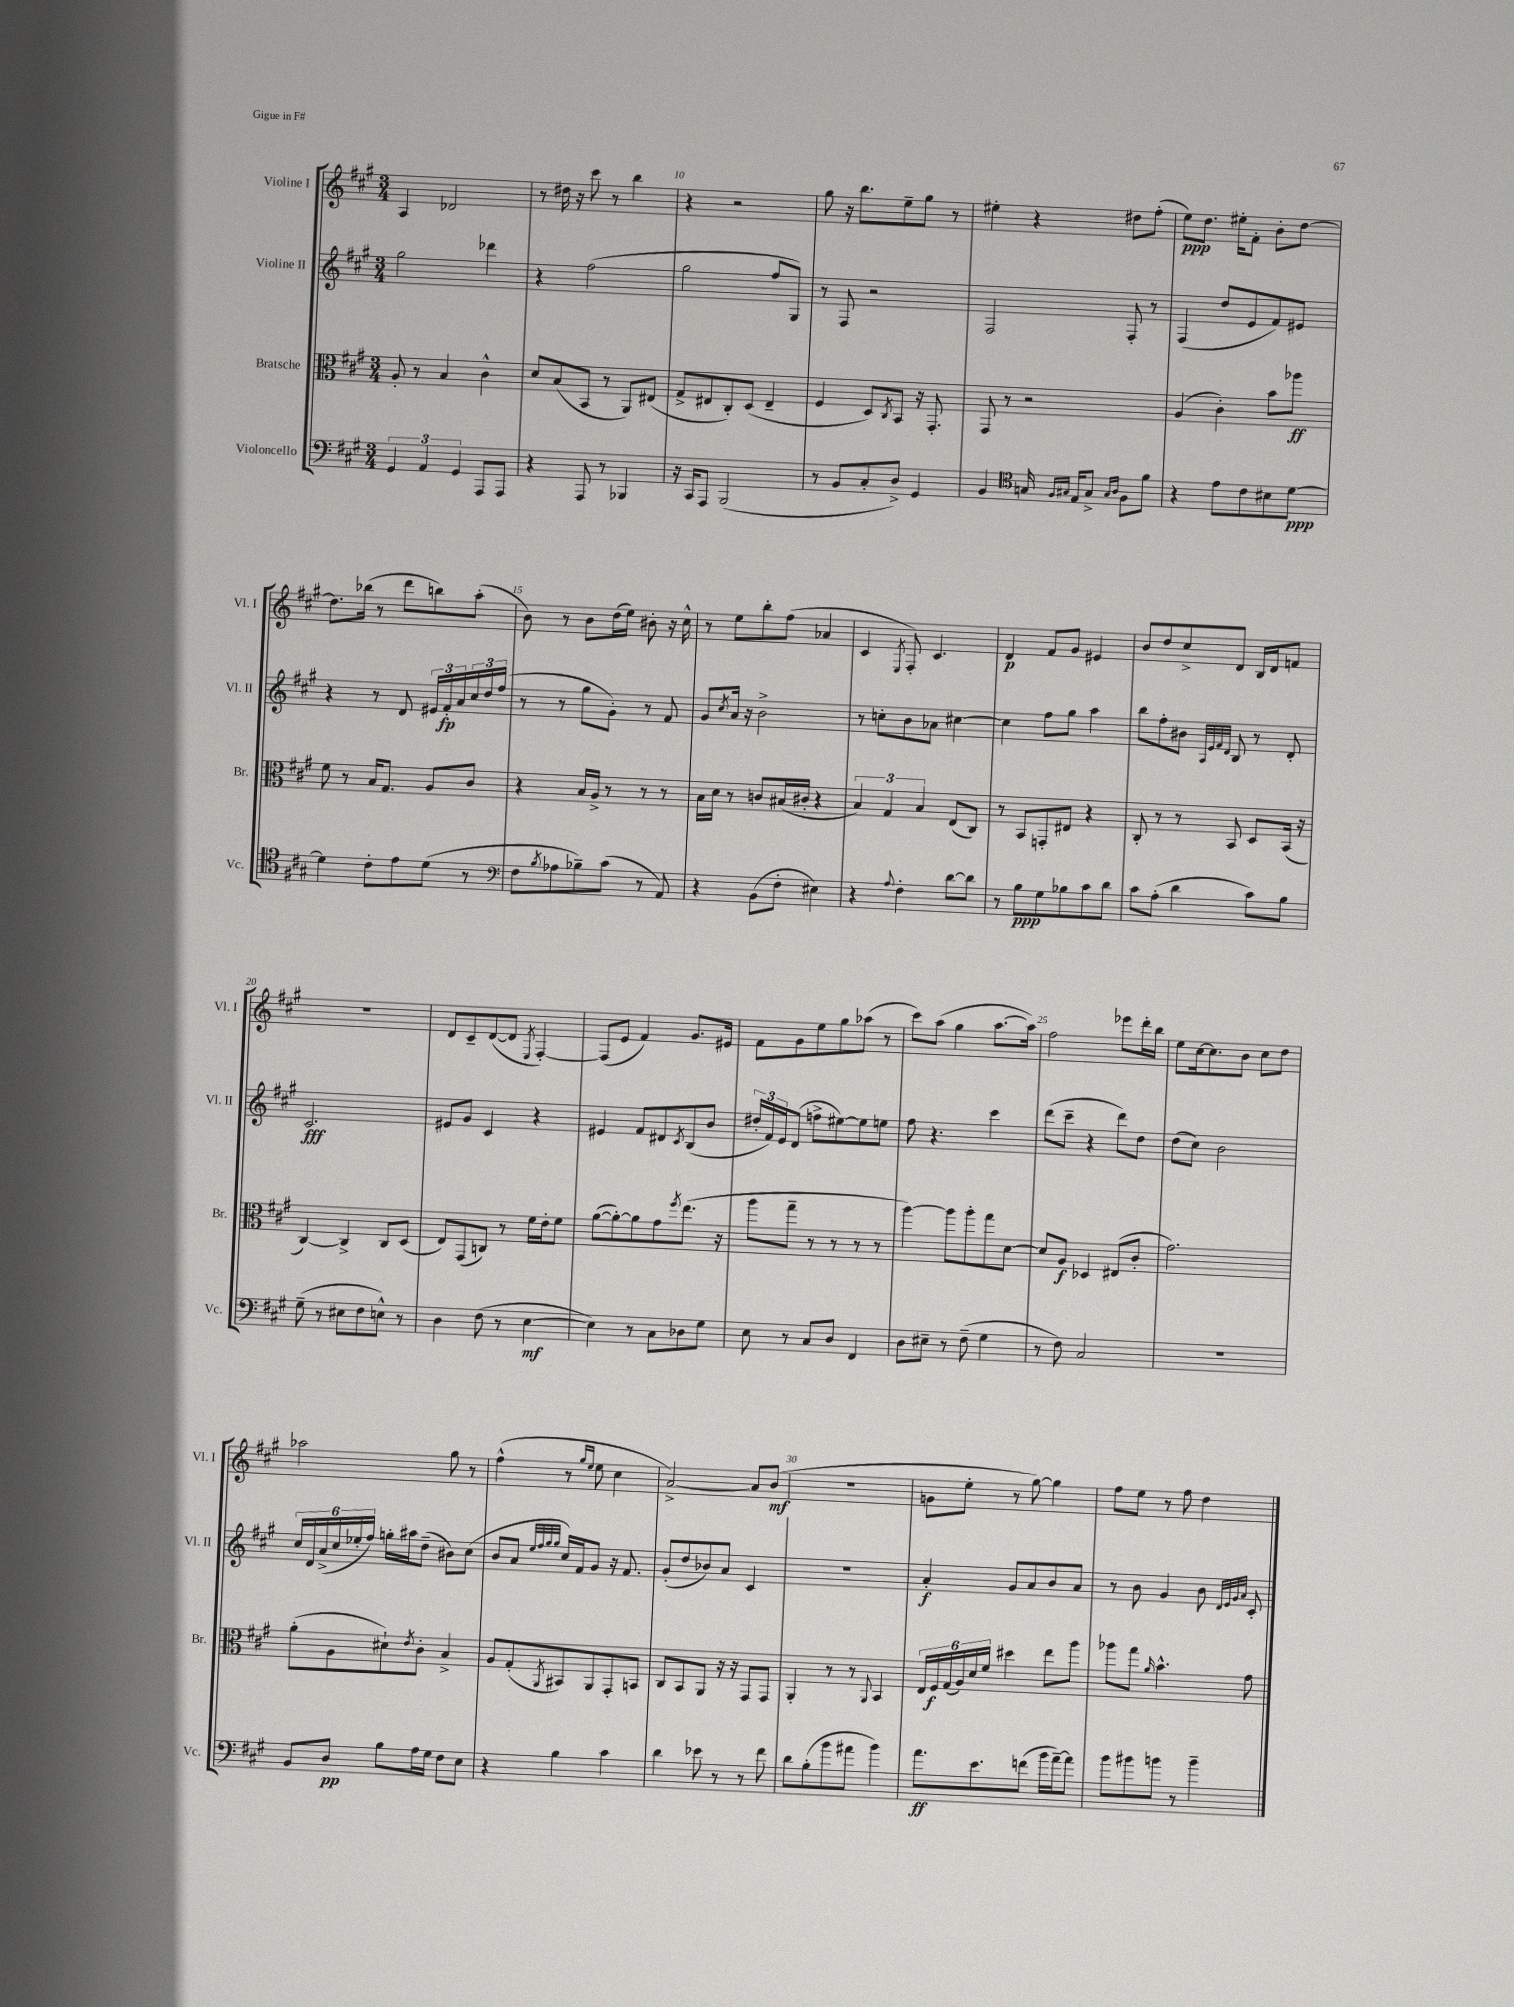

**kern	**dynam	**kern	**dynam	**kern	**dynam	**kern	**dynam
*part4	*part4	*part3	*part3	*part2	*part2	*part1	*part1
*staff4	*staff4	*staff3	*staff3	*staff2	*staff2	*staff1	*staff1
*I"Violoncello	*	*I"Bratsche	*	*I"Violine II	*	*I"Violine I	*
*I'Vc.	*	*I'Br.	*	*I'Vl. II	*	*I'Vl. I	*
*clefF4	*	*clefC3	*	*clefG2	*	*clefG2	*
*k[f#c#g#]	*	*k[f#c#g#]	*	*k[f#c#g#]	*	*k[f#c#g#]	*
*M3/4	*	*M3/4	*	*M3/4	*	*M3/4	*
=8	=8	=8	=8	=8	=8	=8	=8
6GG#/	.	8A'/	.	2gg#\	.	4A/	.
.	.	8r	.	.	.	.	.
6AA/	.	.	.	.	.	.	.
.	.	4B/	.	.	.	2d-X/	.
6GG#/	.	.	.	.	.	.	.
8AAA/L	.	4c#^^\	.	4ddd-X\	.	.	.
8AAA/J	.	.	.	.	.	.	.
=9	=9	=9	=9	=9	=9	=9	=9
4r	.	8d/L	.	4r	.	8r	.
.	.	(8B/	.	.	.	16dd#X\	.
.	.	.	.	.	.	16r	.
8AAA/	.	8BB/J	.	(2ff#\	.	8ccc#\	.
8r	.	8r	.	.	.	8r	.
4BBB-X/	.	8AA/L)	.	.	.	4bb\	.
.	.	(8E#X/J	.	.	.	.	.
=10	=10	=10	=10	=10	=10	=10	=10
16r	.	8G#^/L	.	2gg#\	.	4r	.
16CC#/KL	.	.	.	.	.	.	.
8AAA/J	.	8E#X/	.	.	.	.	.
(2BBB/	.	8C#'/)	.	.	.	2r	.
.	.	(8D/J	.	.	.	.	.
.	.	4E#~/	.	8ff#/L	.	.	.
.	.	.	.	8G#/J)	.	.	.
=11	=11	=11	=11	=11	=11	=11	=11
8r	.	4F#/	.	8r	.	8gg#\	.
8BB/L	.	.	.	8F#/	.	16r	.
.	.	.	.	.	.	8.bb\L	.
8C#'/	.	8D/L)	.	2r	.	.	.
.	.	8qC#/	.	.	.	.	.
8D^/J)	.	8BB/J	.	.	.	8ee~\	.
4GG#/	.	16r	.	.	.	8gg#\J	.
.	.	8.GG#'/	.	.	.	.	.
.	.	.	.	.	.	8r	.
=12	=12	=12	=12	=12	=12	=12	=12
4BB/	.	8GG#/	.	2F#/	.	4ee#X'\	.
.	.	8r	.	.	.	.	.
*clefC4	*	*	*	*	*	*	*
16Gn/	.	2r	.	.	.	4r	.
16qqF#/LL	.	.	.	.	.	.	.
16qqG#X/JJ	.	.	.	.	.	.	.
16E/KL	.	.	.	.	.	.	.
8G#^/J	.	.	.	.	.	.	.
16qqG#/LL	.	.	.	.	.	.	.
16qqA/JJ	.	.	.	.	.	.	.
8F#\L	.	.	.	8F#'/	.	8dd#X\L	.
8f#\J	.	.	.	8r	.	(8ff#'\J	.
=13	=13	=13	=13	=13	=13	=13	=13
4r	.	(4A/	.	(4F#/	.	8ee\L)	ppp
.	.	.	.	.	.	8.dd\J	.
8e\L	.	4c#'\)	.	8dd/L	.	.	.
.	.	.	.	.	.	16ee#X'\KL	.
8c#\	.	.	.	8e/	.	8f#'\J	.
8B#X\	.	8b\L	.	8f#/)	.	8b'\L	.
[8d\J	ppp	8aa-X\J	ff	8e#X/J	.	[8dd\J	.
!!LO:LB:g=z
=14	=14	=14	=14	=14	=14	=14	=14
4d\]	.	8f#\	.	4r	.	8.dd\L]	.
.	.	8r	.	.	.	.	.
.	.	.	.	.	.	(16bb-X\Jk	.
8c#'\L	.	16B/KL	.	8r	.	8r	.
.	.	8.G#/J	.	.	.	.	.
8e\	.	.	.	8d/	.	8ddd\L	.
(8d\J	.	8A/L	.	24e#X/LL	.	8bbn\)	.
.	.	.	.	24f#'/	fp	.	.
.	.	.	.	24a/	.	.	.
8r	.	8c#/J	.	24cc#/	.	(8aa'\J	.
.	.	.	.	24dd/	.	.	.
.	.	.	.	(24ff#/JJ	.	.	.
=15	=15	=15	=15	=15	=15	=15	=15
*clefF4	*	*	*	*	*	*	*
8F#\L	.	4r	.	8r	.	8b\)	.
8qB/	.	.	.	.	.	.	.
8A-X\	.	.	.	8r	.	8r	.
8B-X~\)	.	16B/LL	.	8gg#\L	.	8b\L	.
.	.	16A^/JJ	.	.	.	.	.
(8c#\J	.	8r	.	8g#'\J)	.	(16dd\L	.
.	.	.	.	.	.	16ee\JJ)	.
8r	.	8r	.	8r	.	8b#X'\	.
8AA/)	.	8r	.	8f#/	.	16r	.
.	.	.	.	.	.	16cc#^^\	.
=16	=16	=16	=16	=16	=16	=16	=16
4r	.	16B\LL	.	8g#/L	.	8r	.
.	.	16d\JJ	.	.	.	.	.
.	.	.	.	8qcc#/	.	.	.
.	.	8r	.	16a/Jk	.	8ee\L	.
.	.	.	.	16r	.	.	.
(8BB\L	.	8cn/L	.	2b^\	.	8bb'\	.
8F#'\J	.	(16B#X/L	.	.	.	(8ff#\J	.
.	.	16c#X'/JJ	.	.	.	.	.
4E#X\)	.	4r	.	.	.	4a-X/	.
=17	=17	=17	=17	=17	=17	=17	=17
4r	.	6B/)	.	8r	.	4c#/	.
.	.	.	.	8ccn'\L	.	.	.
.	.	6G#/	.	.	.	.	.
8qqA/	.	.	.	.	.	8qE/	.
4F#'\	.	.	.	8b\	.	8F#'/)	.
.	.	6B/	.	.	.	.	.
.	.	.	.	8a-X\J	.	4.c#/	.
[8d\L	.	(8E/L	.	[4cc#X\	.	.	.
8d\J]	.	8C#/J)	.	.	.	.	.
=18	=18	=18	=18	=18	=18	=18	=18
8r	.	8r	.	4cc#\]	.	4d/	p
8B\L	ppp	8BB/L	.	.	.	.	.
8G#\	.	8GGn'/	.	8ff#\L	.	8f#/L	.
8B-X\	.	8E#X/J	.	8gg#\J	.	8g#/J	.
8c#\	.	4r	.	4aa\	.	4e#X/	.
8d\J	.	.	.	.	.	.	.
=19	=19	=19	=19	=19	=19	=19	=19
8c#\L	.	8C#'/	.	8bb\L	.	8b/L	.
(8A'\J	.	8r	.	8ff#'\	.	8dd/	.
4d\	.	8r	.	8b#X\J	.	8cc#^/	.
.	.	.	.	32qqA/LLL	.	.	.
.	.	.	.	32qqe/	.	.	.
.	.	.	.	32qqf#/	.	.	.
.	.	.	.	32qqd/JJJ	.	.	.
.	.	8BB/	.	8B/	.	8d/J	.
8c#\L)	.	8D/L	.	8r	.	16B/LL	.
.	.	.	.	.	.	16d/J	.
8B\J	.	(16BB/Jk	.	8d'/	.	8fn/J	.
.	.	16r	.	.	.	.	.
!!LO:LB:g=z
=20	=20	=20	=20	=20	=20	=20	=20
(8G#~\	.	[4C#/)	.	2.c#/	fff	2.r	.
8r	.	.	.	.	.	.	.
8E#X\L	.	4C#^/]	.	.	.	.	.
8F#\	.	.	.	.	.	.	.
8En^^\J)	.	8C#/L	.	.	.	.	.
8r	.	(8D/J	.	.	.	.	.
=21	=21	=21	=21	=21	=21	=21	=21
4D\	.	8E/L)	.	8e#X/L	.	8d/L	.
.	.	(8GG#/	.	8g#/J	.	8c#~/	.
(8F#\	.	8Cn/J)	.	4c#/	.	([8d/	.
8r	.	8r	.	.	.	8d/J]	.
.	.	.	.	.	.	8qE/	.
[4E\	mf	16f#\LL	.	4r	.	[4F#'/)	.
.	.	16e'\J	.	.	.	.	.
.	.	8f#\J	.	.	.	.	.
=22	=22	=22	=22	=22	=22	=22	=22
4E\])	.	([8a\L	.	4e#X/	.	(8F#/L]	.
.	.	8a'\_)	.	.	.	8e/J	.
8r	.	8a\]	.	8f#/L	.	4f#/)	.
8C#\L	.	8g#\	.	8d#X/	.	.	.
.	.	8qff#/	.	8qc#/	.	.	.
8D-X\	.	(8.ee\J	.	(8B/	.	8.g#/L	.
8G#\J	.	.	.	8b/J	.	.	.
.	.	16r	.	.	.	16e#X/Jk	.
=23	=23	=23	=23	=23	=23	=23	=23
8E\	.	8aa\L	.	24dd#X'/LL	.	8f#\L	.
.	.	.	.	24f#/)	.	.	.
.	.	.	.	24e/J	.	.	.
8r	.	8gg#~\J	.	(8d/J	.	8g#\	.
8C#/L	.	8r	.	8ffn^\L	.	8ee\	.
8D/J	.	8r	.	[8ee#X\)	.	8gg#\	.
4FF#/	.	8r	.	8ee#\]	.	(8aa-X\J	.
.	.	8r	.	8een\J	.	8r	.
=24	=24	=24	=24	=24	=24	=24	=24
8D\L	.	[4aa\)	.	8ff#\	.	8ccc#\L)	.
8E#X~\J	.	.	.	4.r	.	(8aa\J	.
8r	.	8aa\L]	.	.	.	4gg#\	.
(8F#~\	.	8aa'\	.	.	.	.	.
4G#\	.	8gg#\	.	4ccc#\	.	[8.aa\L	.
.	.	[8d\J	.	.	.	.	.
.	.	.	.	.	.	16aa\Jk])	.
=25	=25	=25	=25	=25	=25	=25	=25
8r	.	8d/L]	.	(8ddd\L	.	2ff#\	.
8F#\)	.	8A/J	f	8ccc#~\J	.	.	.
2C#/	.	4D-X/	.	4r	.	.	.
.	.	(8E#X/L	.	8ddd\L)	.	8eee-X\L	.
.	.	8c#'/J	.	8dd\J	.	16ddd'\L	.
.	.	.	.	.	.	16bb\JJ	.
=26	=26	=26	=26	=26	=26	=26	=26
2.r	.	2.g#\)	.	(8dd\L	.	8ee\L	.
.	.	.	.	8cc#\J)	.	[16cc#\k	.
.	.	.	.	.	.	8.cc#\]	.
.	.	.	.	2b\	.	.	.
.	.	.	.	.	.	8b\J	.
.	.	.	.	.	.	8cc#\L	.
.	.	.	.	.	.	8dd\J	.
!!LO:LB:g=z
=27	=27	=27	=27	=27	=27	=27	=27
8BB/L	.	(8a'\L	.	24cc#/LL	.	2aa-X\	.
.	.	.	.	24d/	.	.	.
.	.	.	.	(24a^/	.	.	.
8D/J	pp	8A\	.	24cc#/	.	.	.
.	.	.	.	24ee-X'/	.	.	.
.	.	.	.	24ff#/JJ)	.	.	.
8B\L	.	8d#X`\)	.	16ggn'\LL	.	.	.
.	.	.	.	16aa#X\J	.	.	.
.	.	8qe/	.	.	.	.	.
16A\L	.	8c#'\J	.	(8dd~\J	.	.	.
16G#\JJ	.	.	.	.	.	.	.
8F#\L	.	4B^/	.	8b#X\L)	.	8gg#\	.
8E\J	.	.	.	(8cc#\J	.	8r	.
=28	=28	=28	=28	=28	=28	=28	=28
4r	.	8A/L	.	8b/L	.	(4ff#^^\	.
.	.	(8G#'/	.	8a/J	.	.	.
.	.	.	.	32qqee/LLL	.	.	.
.	.	.	.	32qqff#/	.	.	.
.	.	.	.	32qqgg#/	.	.	.
.	.	8qAA/	.	32qqgg#/JJJ	.	.	.
4B\	.	8BB#X/)	.	16cc#/LL)	.	8r	.
.	.	.	.	16f#/J	.	.	.
.	.	.	.	.	.	16qqgg#/LL	.
.	.	.	.	.	.	16qqee/JJ	.
.	.	8AA/	.	8g#/J	.	8ee\	.
4c#\	.	8GG#'/	.	16r	.	4cc#\	.
.	.	.	.	8.f#/	.	.	.
.	.	8BBn/J	.	.	.	.	.
=29	=29	=29	=29	=29	=29	=29	=29
4d\	.	8C#/L	.	(8g#'/L	.	[2a^/)	.
.	.	8BB/	.	8dd/	.	.	.
8e-X\	.	8AA/J	.	8b-X/)	.	.	.
8r	.	16r	.	8a/J	.	.	.
.	.	16r	.	.	.	.	.
8r	.	8GG#/L	.	4c#/	.	8a/L]	.
8f#\	.	8GG#/J	.	.	.	(8b/J	mf
=30	=30	=30	=30	=30	=30	=30	=30
8d\L	.	4AA'/	.	2.r	.	2.r	.
(8B'\	.	.	.	.	.	.	.
8b\	.	8r	.	.	.	.	.
8a#X\J	.	8r	.	.	.	.	.
.	.	8qqAA/	.	.	.	.	.
4b\)	.	4BB/	.	.	.	.	.
=31	=31	=31	=31	=31	=31	=31	=31
8.a\L	ff	24E/LL	.	4a'/	f	8gn\L	.
.	.	24F#/	f	.	.	.	.
.	.	(24G#/	.	.	.	.	.
.	.	24A/)	.	.	.	8ee'\J	.
.	.	24d/	.	.	.	.	.
8.e\	.	.	.	.	.	.	.
.	.	24f#/JJ	.	.	.	.	.
.	.	4dd#X\	.	8g#/L	.	8r	.
(8fn\J	.	.	.	8a/	.	[8gg#\)	.
16b\LL	.	8ee\L	.	8b/	.	4gg#\]	.
[16a~\J)	.	.	.	.	.	.	.
8a\J]	.	8aa\J	.	8a/J	.	.	.
=32	=32	=32	=32	=32	=32	=32	=32
8b\L	.	8aa-X\L	.	8r	.	8ff#\L	.
8b#X\	.	8gg#\J	.	8b\	.	8ee\J	.
.	.	16qqa/	.	.	.	.	.
8bn\J	.	4.b^^\	.	4g#/	.	8r	.
8r	.	.	.	.	.	8ff#\	.
4b~\	.	.	.	8b\	.	4dd\	.
.	.	.	.	32qqd/LLL	.	.	.
.	.	.	.	32qqe/	.	.	.
.	.	.	.	32qqg#/	.	.	.
.	.	.	.	32qqa/JJJ	.	.	.
.	.	8g#\	.	8c#'/	.	.	.
==	==	==	==	==	==	==	==
*-	*-	*-	*-	*-	*-	*-	*-
